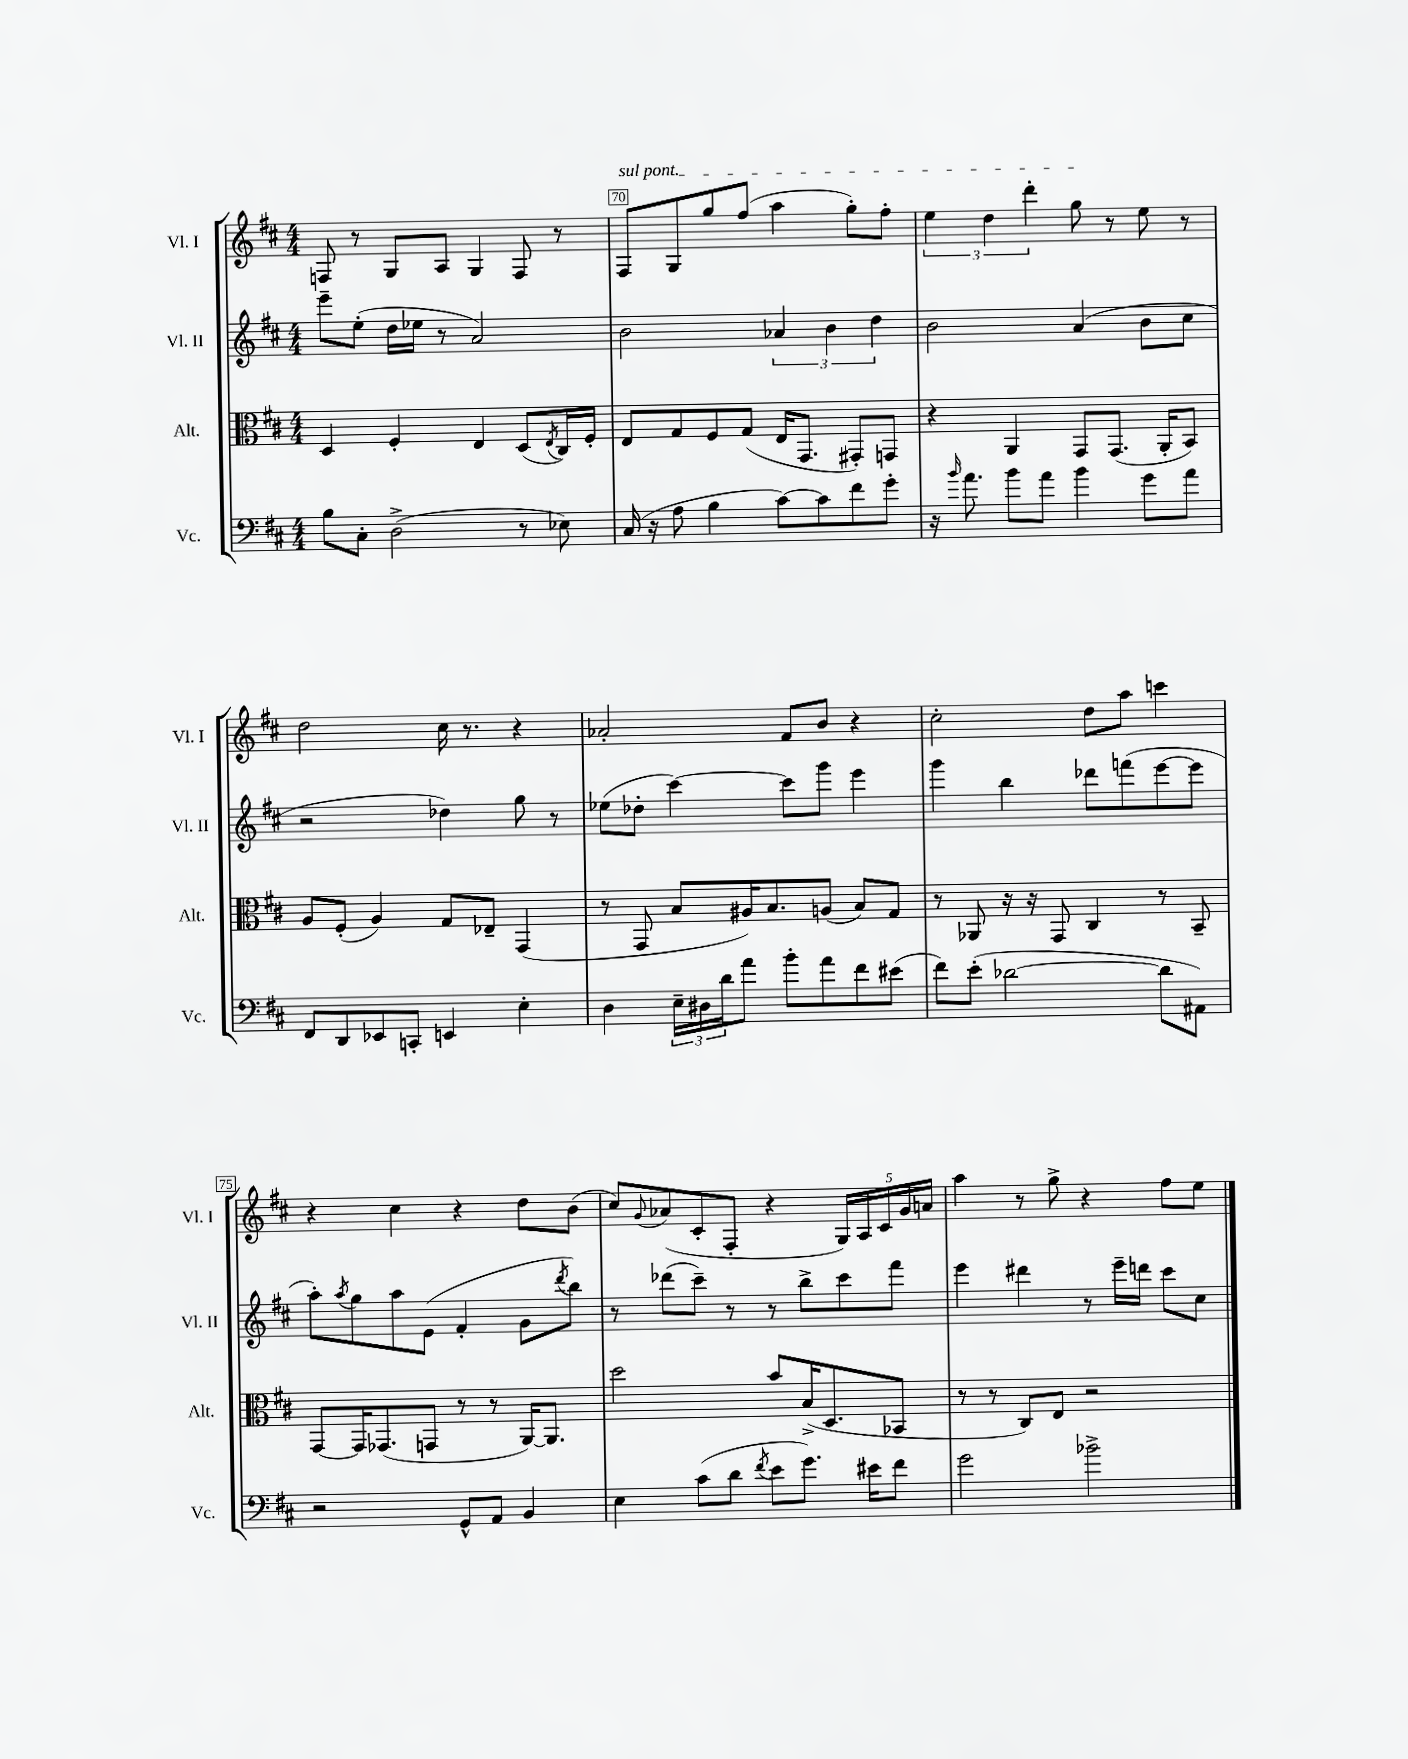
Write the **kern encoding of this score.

**kern	**kern	**kern	**kern
*part4	*part3	*part2	*part1
*staff4	*staff3	*staff2	*staff1
*I"Vc.	*I"Alt.	*I"Vl. II	*I"Vl. I
*I'Vc.	*I'Alt.	*I'Vl. II	*I'Vl. I
*clefF4	*clefC3	*clefG2	*clefG2
*k[f#c#]	*k[f#c#]	*k[f#c#]	*k[f#c#]
*M4/4	*M4/4	*M4/4	*M4/4
=69	=69	=69	=69
8B\L	4D/	8eee~\L	8Fn/
8C#'\J	.	(8ee'\J	8r
(2D^\	4F#'/	16dd\LL	8G/L
.	.	16ee-X\JJ	.
.	.	8r	8A/J
.	4E/	2a/)	4G/
8r	(8D/L	.	8F/
.	8qE/	.	.
8E-X\)	16C#/L)	.	8r
.	16F#'/JJ	.	.
=70	=70	=70	=70
!	!	!	!LO:TX:a:i:t=sul pont.
(16C#/	8E/L	2b\	8F#/L
16r	.	.	.
8A\	8G/	.	8G/
4B\	8F#/	.	8gg/
.	(8G/J	.	(8ff#/J
[8c#\L)	16E/KL	6a-X/	4aa\
.	8.GG/J	.	.
8c#\]	.	.	.
.	.	6b\	.
8f#\	8GG#X'/L)	.	8gg'\L)
.	.	6dd\	.
8g'\J	8GGn/J	.	8ff#'\J
=71	=71	=71	=71
16r	4r	2b\	6ee\
16qqb/	.	.	.
8.a\	.	.	.
.	.	.	6dd\
8b\L	4AA/	.	.
.	.	.	6ddd'\
8a\J	.	.	.
4b\	8GG/L	(4a/	8gg\
.	(8.GG/J	.	8r
8g\L	.	8b\L	8ee\
.	16AA'/KL	.	.
8a\J	8BB/J)	8cc#\J	8r
!!LO:LB:g=z
=72	=72	=72	=72
8FF#/L	8A/L	2r	2dd\
8DD/	(8F#'/J	.	.
8EE-X/	4A/)	.	.
8CCn'/J	.	.	.
4EEn/	8G/L	4dd-X\)	16cc#\
.	.	.	8.r
.	8E-X~/J	.	.
4E'\	(4GG/	8gg\	4r
.	.	8r	.
=73	=73	=73	=73
4D\	8r	(8ee-X\L	2a-X'/
.	8GG/	8dd-X'\J	.
24E~\LL	8B/L	[4ccc#\)	.
24D#X\	.	.	.
24d\J	.	.	.
8a\J	16A#X/K)	.	.
.	8.B/	.	.
8b'\L	.	8ccc#\L]	8f#/L
8a\	(8An/J	8ggg\J	8b/J
8f#\	8B/L)	4eee\	4r
(8e#X\J	8G/J	.	.
=74	=74	=74	=74
8f#\L)	8r	4ggg\	2cc#'\
(8e'\J	8AA-X/	.	.
[2d-X\	16r	4bb\	.
.	16r	.	.
.	8GG/	.	.
.	4C#/	8ddd-X\L	8dd\L
.	.	(8fffn\	8aa\J
8d-\L]	8r	[8eee\	4cccn\
8AA#X\J)	8BB~/	8eee\J]	.
!!LO:LB:g=z
=75	=75	=75	=75
2r	[8GG/L	8aa'\L)	4r
.	.	8qaa/	.
.	16GG/K]	8gg\	.
.	(8.GG-X/	.	.
.	.	8aa\	4cc#\
.	8GGn/J	(8e\J	.
8GG^^/L	8r	4f#'/	4r
8AA/J	8r	.	.
4BB/	[16AA/KL)	8g\L	8dd\L
.	8.AA/J]	.	.
.	.	8qddd/	.
.	.	8bb\J)	(8b\J
=76	=76	=76	=76
4E\	2dd\	8r	8cc#/L)
.	.	.	8qqg/
.	.	(8ddd-X\L	(8a-X/
(8c#\L	.	8ccc#~\J)	8c#'/
8d\J	.	8r	8F#'/J
8qf#/	.	.	.
8e\L	8b/L	8r	4r
8.g\J)	(16B^/K	8bb^\L	.
.	8.D/	.	.
.	.	8ccc#\	20G/LL)
.	.	.	20A/
16e#X\KL	.	.	.
.	.	.	20c#/
8f#\J	8BB-X/J	8fff#\J	.
.	.	.	20g/
.	.	.	20an/JJ
=77	=77	=77	=77
2g\	8r	4eee\	4aa\
.	8r	.	.
.	8C#/L)	4ddd#X\	8r
.	8E/J	.	8gg^\
2b-X^\	2r	8r	4r
.	.	16eee~\LL	.
.	.	16dddn\JJ	.
.	.	8ccc#\L	8ff#\L
.	.	8cc#\J	8ee\J
==	==	==	==
*-	*-	*-	*-
